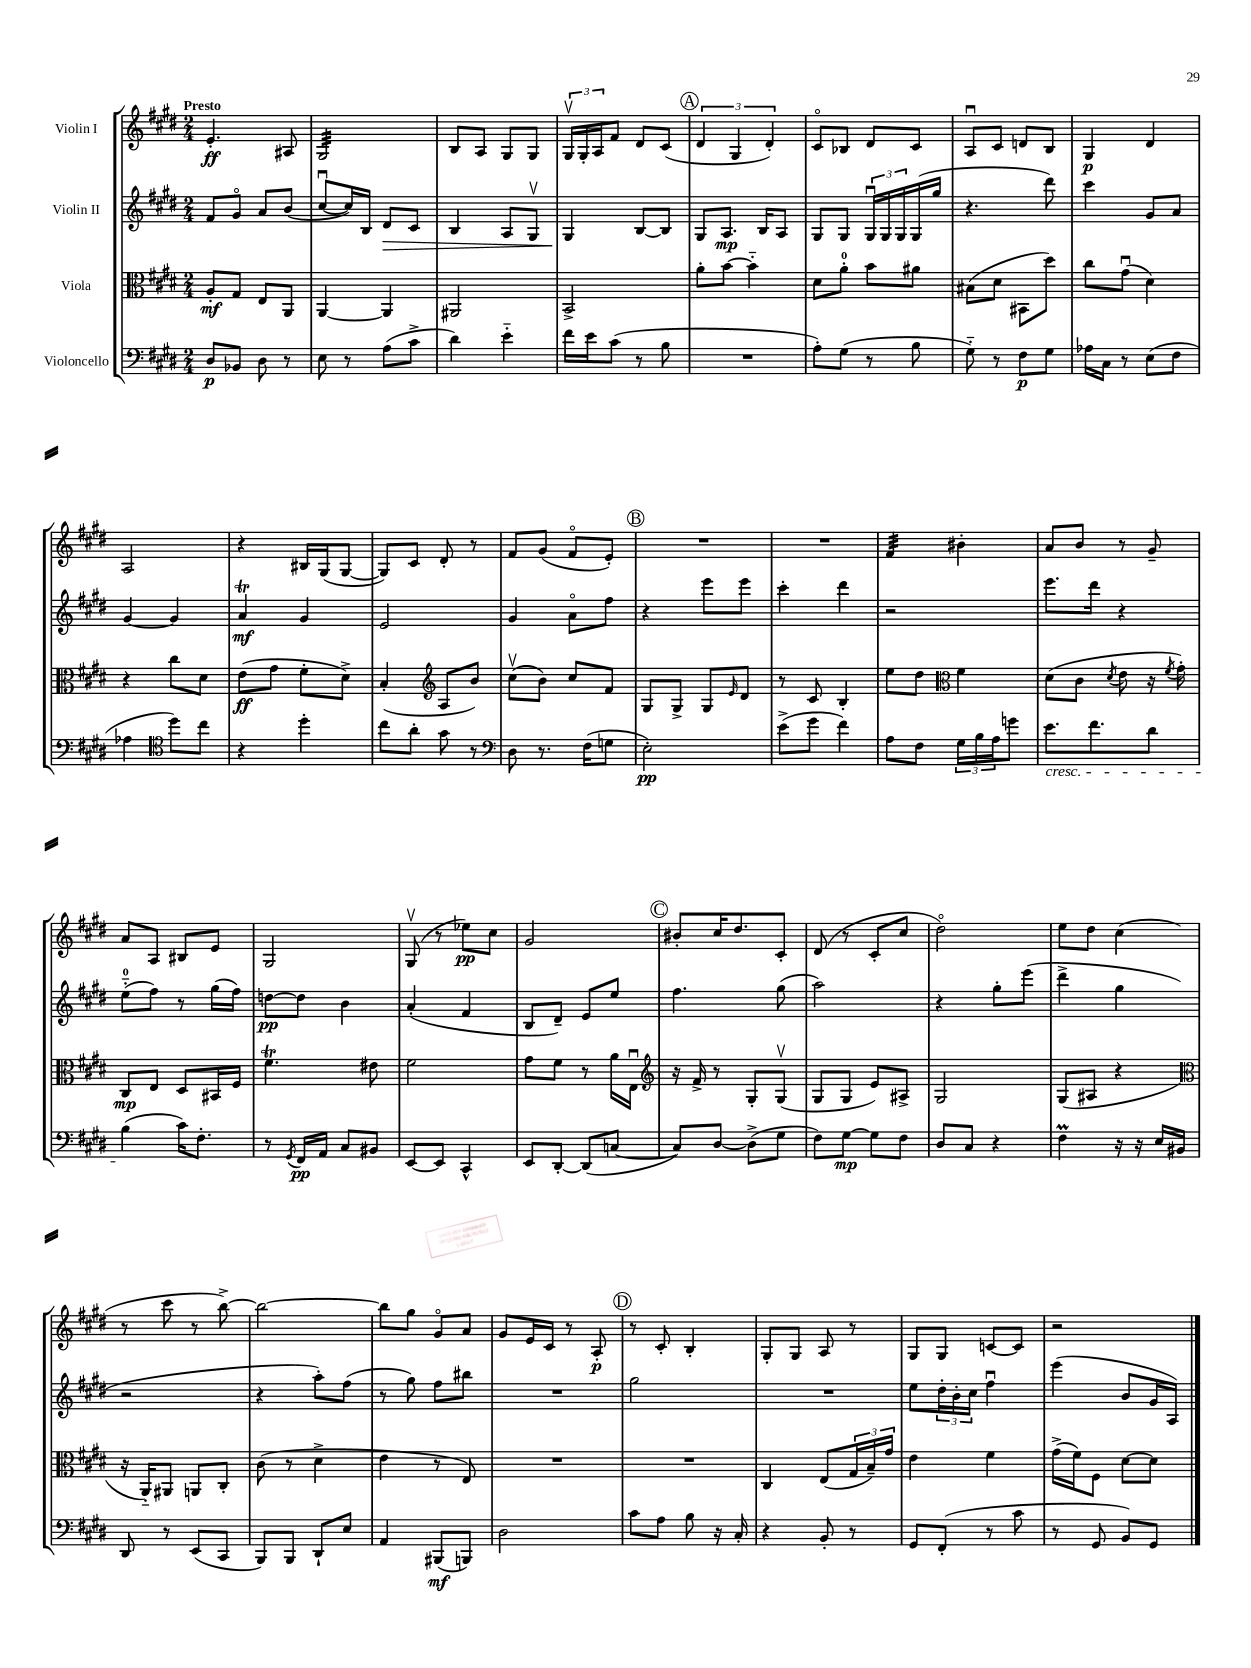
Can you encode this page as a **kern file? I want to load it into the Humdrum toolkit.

**kern	**kern	**kern	**kern
*staff4	*staff3	*staff2	*staff1
*clefF4	*clefC3	*clefG2	*clefG2
*k[f#c#g#d#]	*k[f#c#g#d#]	*k[f#c#g#d#]	*k[f#c#g#d#]
*M2/4	*M2/4	*M2/4	*M2/4
8D#	8A'	8f#	4.e'
8BB-	8G#	8g#o	.
8D#	8E	8a	.
8r	8AA	(8b	8A#
=	=	=	=
8E	[4AA	[8cc#u	2G#
8r	.	16cc#])	.
.	.	16B	.
(8A	4AA]	8d#	.
8c#^	.	8c#	.
=	=	=	=
4d#)	2AA#	4B	8B
.	.	.	8A
4e'~	.	8A	8G#
.	.	8G#v	8G#
=	=	=	=
16f#	2BB^	4G#	24G#v
.	.	.	24G#'
16e	.	.	.
.	.	.	24A
(8c#	.	.	8f#
8r	.	[8B	8d#
8B	.	8B]	(8c#
=	=	=	=
2r	8a'	8G#	6d#
.	[8b	8.A	.
.	.	.	6G#
.	4b'~]	.	.
.	.	16B	.
.	.	.	6d#')
.	.	8A	.
=	=	=	=
8A')	8d#	8G#	8c#o
(8G#	8a'	8G#	8B-
8r	8b	24G#u	8d#
.	.	24G#	.
.	.	24G#	.
8B	8a#	(16G#	8c#
.	.	16gg#	.
=	=	=	=
8G#'~)	(8B#	4.r	8Au
8r	8d#	.	8c#
8F#	8BB#	.	8d
8G#	8dd#)	8ddd#)	8B
=	=	=	=
16A-	8cc#	4ccc#	4G#
16C#	.	.	.
8r	(8g#u	.	.
(8E	4d#)	8g#	4d#
8F#	.	8a	.
=	=	=	=
4A-	4r	[4g#	2A
*clefC4	*	*	*
8dd#)	8cc#	4g#]	.
8cc#	8d#	.	.
=	=	=	=
4r	(8e	4a	4r
.	8g#	.	.
4dd#'	8f#'	4g#	16B#
.	.	.	(16G#
.	8d#^)	.	[8G#
=	=	=	=
8cc#	(4B'	2e	8G#])
8a'	.	.	8c#
*	*clefG2	*	*
8g#	8A	.	8d#'
8r	8b)	.	8r
=	=	=	=
*clefF4	*	*	*
8D#	(8cc#v	4g#	8f#
8.r	8b)	.	(8g#
.	8cc#	8ao	8f#o
(16F#	.	.	.
8G	8f#	8ff#	8e')
=	=	=	=
2E')	8G#	4r	2r
.	8G#^	.	.
.	8G#	8eee	.
.	16qqe	.	.
.	8d#	8eee	.
=	=	=	=
(8e^	8r	4ccc#'	2r
8g#	8c#	.	.
4f#)	4B'	4ddd#	.
=	=	=	=
8A	8ee	2r	4f#
8F#	8dd#	.	.
*	*clefC3	*	*
24G#	4f#	.	4b#'
24B	.	.	.
24A	.	.	.
8g	.	.	.
=	=	=	=
8.e	(8d#	8.eee	8a
.	8c#	.	8b
8.f#	.	16ddd#	.
.	8qd#	.	.
.	8e	4r	8r
8d#	16r	.	8g#~
.	8qf#	.	.
.	16g#')	.	.
=	=	=	=
(4B	8C#	(8ee'~	8a
.	8E	8ff#)	8A
16c#)	8D#	8r	8B#
8.F#'	.	.	.
.	16BB#	(16gg#	8e
.	16F#	16ff#)	.
=	=	=	=
8r	4.f#	[8dd	2G#
8qGG#	.	.	.
16FF#	.	8dd]	.
16AA	.	.	.
8C#	.	4b	.
8BB#	8e#	.	.
=	=	=	=
[8EE	2f#	(4a'	(8G#v
8EE]	.	.	8r
4CC#^^	.	4f#	8ee-)
.	.	.	8cc#
=	=	=	=
8EE	8g#	8B	2g#
[8DD#'	8f#	8d#~)	.
(8DD#]	8r	8e	.
[8C	16a	8ee	.
.	16Eu	.	.
=	=	=	=
*	*clefG2	*	*
8C])	16r	4.ff#	8b#'
.	16f#^	.	.
[8D#	8r	.	16cc#
.	.	.	8.dd#
(8D#^]	8G#'	.	.
8G#	(8G#v	(8gg#	8c#'
=	=	=	=
8F#)	8G#	2aa)	(8d#
[8G#	8G#	.	8r
8G#]	8e)	.	8c#'
8F#	8A#^	.	8cc#
=	=	=	=
8D#	2G#	4r	2dd#o)
8C#	.	.	.
4r	.	8gg#'	.
.	.	(8eee	.
=	=	=	=
4F#	(8G#	4ddd#^	8ee
.	8A#	.	8dd#
16r	4r	4gg#	(4cc#
16r	.	.	.
16E	.	.	.
16BB#	.	.	.
=	=	=	=
*	*clefC3	*	*
8DD#	16r	2r	8r
.	16AA'~)	.	.
8r	8AA#	.	8ccc#
(8EE	8AA	.	8r
8CC#	8C#'	.	[8bb^)
=	=	=	=
8BBB)	(8c#	4r	2bb_
8BBB	8r	.	.
8DD#`	4d#^	8aa')	.
8E	.	(8ff#	.
=	=	=	=
4AA	4e	8r	8bb]
.	.	8gg#)	8gg#
(8BBB#	8r	8ff#	8g#o
8BBB)	8E)	8bb#	8a
=	=	=	=
2D#	2r	2r	8g#
.	.	.	16e
.	.	.	16c#
.	.	.	8r
.	.	.	8A'
=	=	=	=
8c#	2r	2gg#	8r
8A	.	.	8c#'
8B	.	.	4B'
16r	.	.	.
16C#'	.	.	.
=	=	=	=
4r	4C#	2r	8G#'
.	.	.	8G#
8BB'	(8E	.	8A
8r	24G#	.	8r
.	24B~)	.	.
.	24g#	.	.
=	=	=	=
8GG#	4e	8ee	8G#
(8FF#'	.	24dd#'	8G#
.	.	24b'	.
.	.	24cc#	.
8r	4f#	4ff#u	[8c
8c#	.	.	8c]
=	=	=	=
8r	(16g#^	(4eee	2r
.	16f#)	.	.
8GG#	8F#	.	.
8BB)	[8d#	8b	.
8GG#	8d#]	16g#	.
.	.	16A)	.
==	==	==	==
*-	*-	*-	*-
